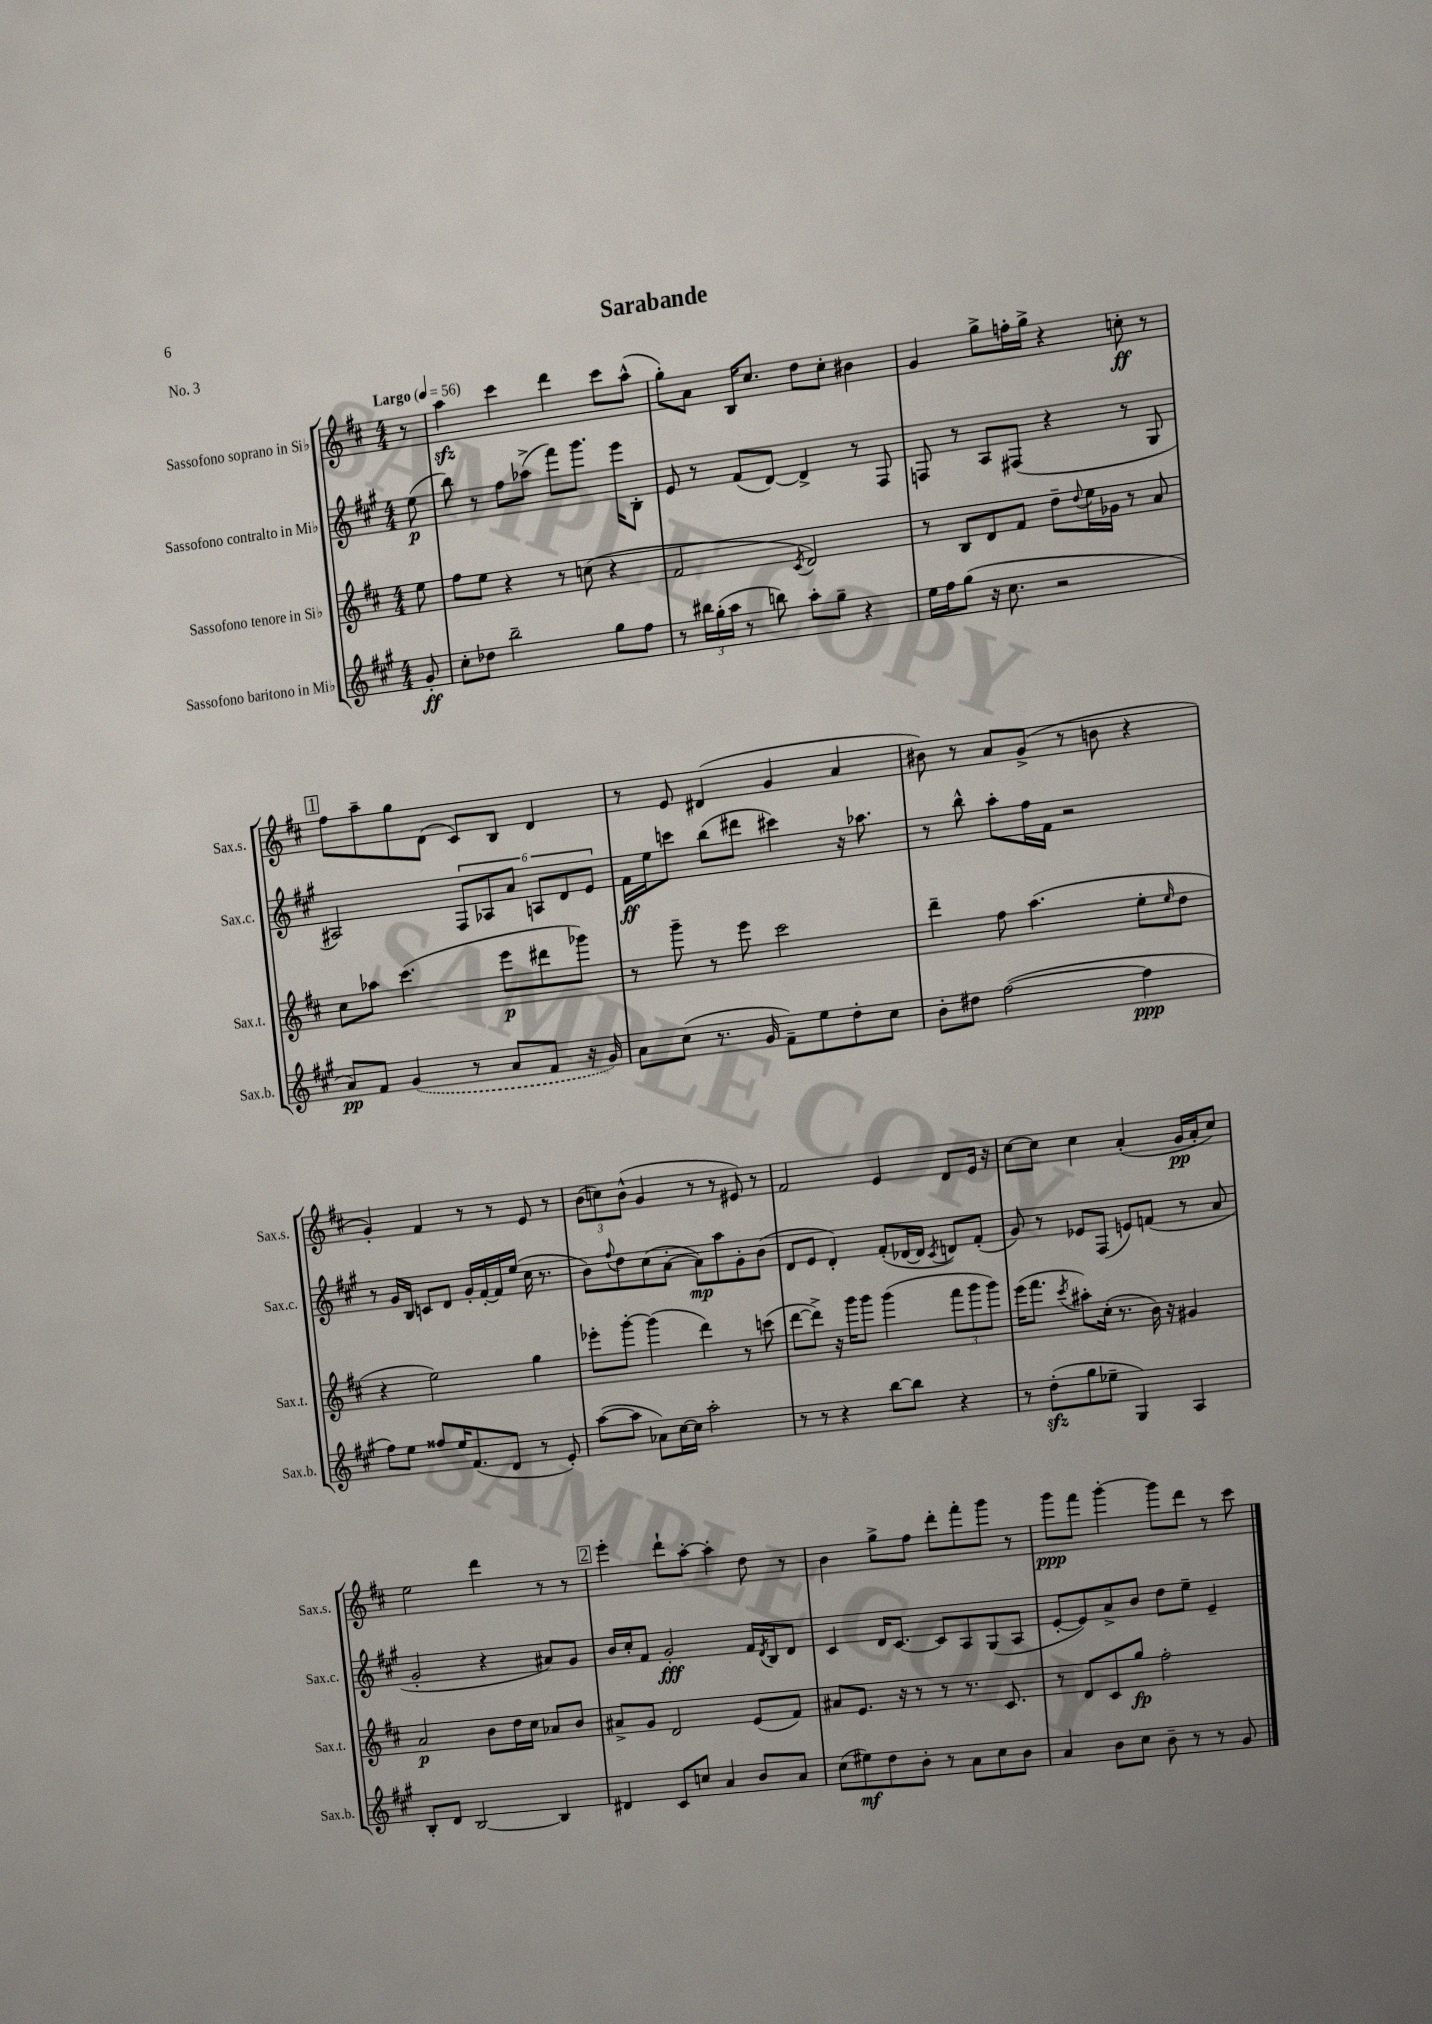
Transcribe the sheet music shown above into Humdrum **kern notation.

**kern	**dynam	**kern	**dynam	**kern	**dynam	**kern	**dynam
*part4	*part4	*part3	*part3	*part2	*part2	*part1	*part1
*staff4	*staff4	*staff3	*staff3	*staff2	*staff2	*staff1	*staff1
*I"Sassofono baritono in Mi♭	*	*I"Sassofono tenore in Si♭	*	*I"Sassofono contralto in Mi♭	*	*I"Sassofono soprano in Si♭	*
*I'Sax.b.	*	*I'Sax.t.	*	*I'Sax.c.	*	*I'Sax.s.	*
*clefG2	*	*clefG2	*	*clefG2	*	*clefG2	*
*k[f#c#g#]	*	*k[f#c#]	*	*k[f#c#g#]	*	*k[f#c#]	*
*M4/4	*	*M4/4	*	*M4/4	*	*M4/4	*
*MM56	*	*MM56	*	*MM56	*	*MM56	*
=	=	=	=	=	=	=	=
!	!	!	!	!	!	!LO:TX:a:B:t=Largo	!
8g#'/	ff	8ee\	.	(8ee\	p	8r	.
=1	=1	=1	=1	=1	=1	=1	=1
8cc#'\L	.	8ff#\L	.	8bb\)	.	4aazz\	.
8dd-X\J	.	8ee\J	.	8r	.	.	.
2bb~\	.	4r	.	8ff#\L	.	4ccc#\	.
.	.	.	.	(8aa-X^\J	.	.	.
.	.	8r	.	8fff#\L)	.	4ddd\	.
.	.	(8ccn\	.	8.ggg#\J	.	.	.
8gg#\L	.	4r	.	.	.	8ccc#\L	.
.	.	.	.	16eee\KL	.	.	.
8ff#\J	.	.	.	8B'\J	.	(8aa^^\J	.
=2	=2	=2	=2	=2	=2	=2	=2
8r	.	2f#/	.	8e/	.	8gg'\L)	.
24bb#X\LL	.	.	.	8r	.	8a\J	.
(24gg#'\	.	.	.	.	.	.	.
24aa\JJ	.	.	.	.	.	.	.
8r	.	.	.	(8f#/L	.	16B/KL	.
.	.	.	.	.	.	8.cc#/J	.
8bbn\)	.	.	.	[8d/J)	.	.	.
.	.	8qc#/	.	.	.	.	.
8aa'\L	.	2d/)	.	4d^/]	.	8dd\L	.
8gg#~\J	.	.	.	.	.	8cc#'\J	.
4r	.	.	.	8r	.	4b#X\	.
.	.	.	.	8F#/	.	.	.
=3	=3	=3	=3	=3	=3	=3	=3
16ee\LL	.	8r	.	8Fn/	.	4g/	.
16ff#\J	.	.	.	.	.	.	.
(8gg#\J	.	8B/L	.	8r	.	.	.
16r	.	8d/	.	8A/L	.	8gg^\L	.
8.cc#\	.	.	.	.	.	.	.
.	.	8f#/J	.	(8F#X/J	.	16ffn'\L	.
.	.	.	.	.	.	16gg^\JJ	.
2r	.	8dd~\L	.	4r	.	4r	.
.	.	8qqdd/	.	.	.	.	.
.	.	16ee\L	.	.	.	.	.
.	.	16g-X\JJ	.	.	.	.	.
.	.	8r	.	8r	.	8ccn'\	ff
.	.	8a/	.	8G#/	.	8r	.
!!LO:LB:g=z
!!LO:REH:place=s1:t=1
=4	=4	=4	=4	=4	=4	=4	=4
8a/L)	pp	8cc#\L	.	2A#X/)	.	8ff#\L	.
8f#/J	.	8aa-X\J	.	.	.	8aa~\	.
(4g#/	.	(4.ccc#\	.	.	.	8gg\	.
.	.	.	.	.	.	(8d\J	.
8r	.	.	.	12F#/L	.	8c#/L)	.
.	.	.	.	12A-X/	.	.	.
8a/L	.	8eee\L	p	.	.	8B/J	.
.	.	.	.	12a/J	.	.	.
8f#/J	.	8ddd#X\	.	12An/L	.	4d/	.
.	.	.	.	12d/	.	.	.
16r	.	8ggg-X\J)	.	.	.	.	.
.	.	.	.	12e/J	.	.	.
16g#/)	.	.	.	.	.	.	.
=5	=5	=5	=5	=5	=5	=5	=5
8a\L	.	8r	.	16f#\LL	ff	8r	.
.	.	.	.	16ee\J	.	.	.
(8cc#\J	.	8ggg~\	.	8cccn\J	.	8e/	.
8.r	.	8r	.	(8bb\L	.	(4d#X/	.
.	.	8eee\	.	8ddd#X\J	.	.	.
16g#/	.	.	.	.	.	.	.
8f#~\L)	.	2ccc#\	.	4ccc#X\)	.	4g/	.
8ee\	.	.	.	.	.	.	.
8dd'\	.	.	.	16r	.	4a/	.
.	.	.	.	8.aa-X\	.	.	.
8cc#\J	.	.	.	.	.	.	.
=6	=6	=6	=6	=6	=6	=6	=6
8b'\L	.	4ddd~\	.	8r	.	8b#X\)	.
8dd#X\J	.	.	.	8bb^^\	.	8r	.
([2ff#\	.	8ff#\	.	8aa'\L	.	8a/L	.
.	.	(4.aa\	.	16ff#\L	.	(8g^/J	.
.	.	.	.	16f#\JJ	.	.	.
.	.	.	.	2r	.	8r	.
.	.	.	.	.	.	8bn\	.
4ff#\]	ppp	8ee'\L	.	.	.	4r	.
.	.	16qqee/	.	.	.	.	.
.	.	8dd\J	.	.	.	.	.
!!LO:LB:g=z
=7	=7	=7	=7	=7	=7	=7	=7
8ff#\L)	.	4r	.	8r	.	4g'/)	.
8ee\J	.	.	.	16g#/LL	.	.	.
.	.	.	.	16B/JJ	.	.	.
8ff##X/L	.	2ee\)	.	8cn/L	.	4f#/	.
16ee/K	.	.	.	8d/J	.	.	.
(8.f#/	.	.	.	.	.	.	.
.	.	.	.	16g#'/LL	.	8r	.
.	.	.	.	[16f#'/	.	.	.
8d/J	.	.	.	16f#/]	.	8r	.
.	.	.	.	(16ee/JJ	.	.	.
8r	.	4gg\	.	16cc#\	.	8e/	.
.	.	.	.	8.r	.	.	.
8e'/)	.	.	.	.	.	8r	.
=8	=8	=8	=8	=8	=8	=8	=8
([8aa\L	.	8eee-X'\L	.	8b\L)	.	(12b\L	.
.	.	.	.	.	.	12ccn\)	.
.	.	.	.	8qqff#/	.	.	.
8aa\J]	.	[8ggg'\J	.	8dd\	.	.	.
.	.	.	.	.	.	(12b^^\J	.
8a-X\L)	.	(4ggg\]	.	(8cc#\	.	4g/	.
[16cc#\L	.	.	.	[8a'\J	.	.	.
16cc#\JJ]	.	.	.	.	.	.	.
2aa'\	.	4ddd\)	.	8a\L])	mp	8r	.
.	.	.	.	8aa\	.	8r	.
.	.	8r	.	8g#'\	.	8e#X/)	.
.	.	(8cccn\	.	(8b\J	.	8r	.
=9	=9	=9	=9	=9	=9	=9	=9
8r	.	[8ddd\L	.	8d/L	.	2f#/	.
8r	.	8ddd^\J])	.	8e/J	.	.	.
4r	.	16r	.	4d'/)	.	.	.
.	.	16ggg\KL	.	.	.	.	.
.	.	8ggg\J	.	.	.	.	.
[8bb\L	.	(4ggg\	.	(8f#'/L	.	4e/	.
8bb\J]	.	.	.	[16d-X/L	.	.	.
.	.	.	.	16d-/JJ]	.	.	.
.	.	.	.	8qc#/	.	.	.
4r	.	12fff#\L	.	8dn/L)	.	8d/L	.
.	.	12ggg\	.	.	.	.	.
.	.	.	.	(8f#'/J	.	16e/Jk	.
.	.	12ggg\J)	.	.	.	.	.
.	.	.	.	.	.	16r	.
=10	=10	=10	=10	=10	=10	=10	=10
8r	.	(16eee\KL	.	8g#/)	.	[8cc#\L	.
.	.	8.fff#\J	.	.	.	.	.
(8ddzz'\L	.	.	.	8r	.	8cc#\J]	.
.	.	8qccc#/	.	.	.	.	.
8gg#\	.	8aa#X'\L)	.	8e-X/L	.	4cc#\	.
8ee-X~\J	.	(16cc#'\Jk	.	(8F#/J	.	.	.
.	.	8.r	.	.	.	.	.
4G#/)	.	.	.	8en/L)	.	(4a'/	.
.	.	16b\)	.	(8fn/J	.	.	.
.	.	16r	.	.	.	.	.
4A/	.	4g#X/	.	8r	.	16g/LL	pp
.	.	.	.	.	.	16a'/J	.
.	.	.	.	8a/	.	8cc#/J)	.
!!LO:LB:g=z
=11	=11	=11	=11	=11	=11	=11	=11
8B'/L	.	2a/	p	2g#'/	.	2ee\	.
8d/J	.	.	.	.	.	.	.
[2B/	.	.	.	.	.	.	.
.	.	8b\L	.	4r	.	4ddd\	.
.	.	16dd\L	.	.	.	.	.
.	.	16cc#\JJ	.	.	.	.	.
4B/]	.	8a-X/L	.	8a#X/L)	.	8r	.
.	.	8b/J	.	8g#/J	.	8r	.
!!LO:REH:place=s1:t=2
=12	=12	=12	=12	=12	=12	=12	=12
4d#X/	.	8a#X^/L	.	16b/LL	.	4eee'\	.
.	.	.	.	16cc#'/J	.	.	.
.	.	8g/J	.	8f#/J	.	.	.
8c#/L	.	2d/	.	2g#'/	fff	8ddd`\L	.
8ccn/J	.	.	.	.	.	[8aa'\J	.
4a/	.	.	.	.	.	4aa'\]	.
8b/L	.	(8e/L	.	16f#/LL	.	8dd\	.
.	.	.	.	8qd/	.	.	.
.	.	.	.	16B/J	.	.	.
8a/J	.	8f#/J)	.	8d/J	.	8r	.
=13	=13	=13	=13	=13	=13	=13	=13
(8cc#\L	.	8a#X/L	.	4c#/	.	4b\	.
8ee#X\)	mf	8.e/J	.	.	.	.	.
8dd\	.	.	.	16d/KL	.	8gg^\L	.
.	.	16r	.	[8.c#/J	.	.	.
8b'\J	.	8r	.	.	.	8ff#\J	.
8r	.	8r	.	8c#/L]	.	8ddd'\L	.
8a\L	.	8.r	.	8A/	.	8fff#'\	.
8cc#\	.	.	.	(8G#/	.	8ggg\J	.
.	.	8.c#/	.	.	.	.	.
8b\J	.	.	.	8A/J	.	8r	.
=14	=14	=14	=14	=14	=14	=14	=14
4a/	.	8r	.	[8e'/L	.	8ggg\L	ppp
.	.	8d/L	.	8e/])	.	8fff#\J	.
8b\L	.	8c#/	.	8a^/	.	[4ggg'\	.
8cc#\J	.	8gg/J	fp	8b/J	.	.	.
8b~\	.	2ff#'\	.	8dd\L	.	8ggg\L]	.
8r	.	.	.	8ee~\J	.	8ddd\J	.
8r	.	.	.	4e~/	.	8r	.
8g#/	.	.	.	.	.	8ccc#\	.
==	==	==	==	==	==	==	==
*-	*-	*-	*-	*-	*-	*-	*-
